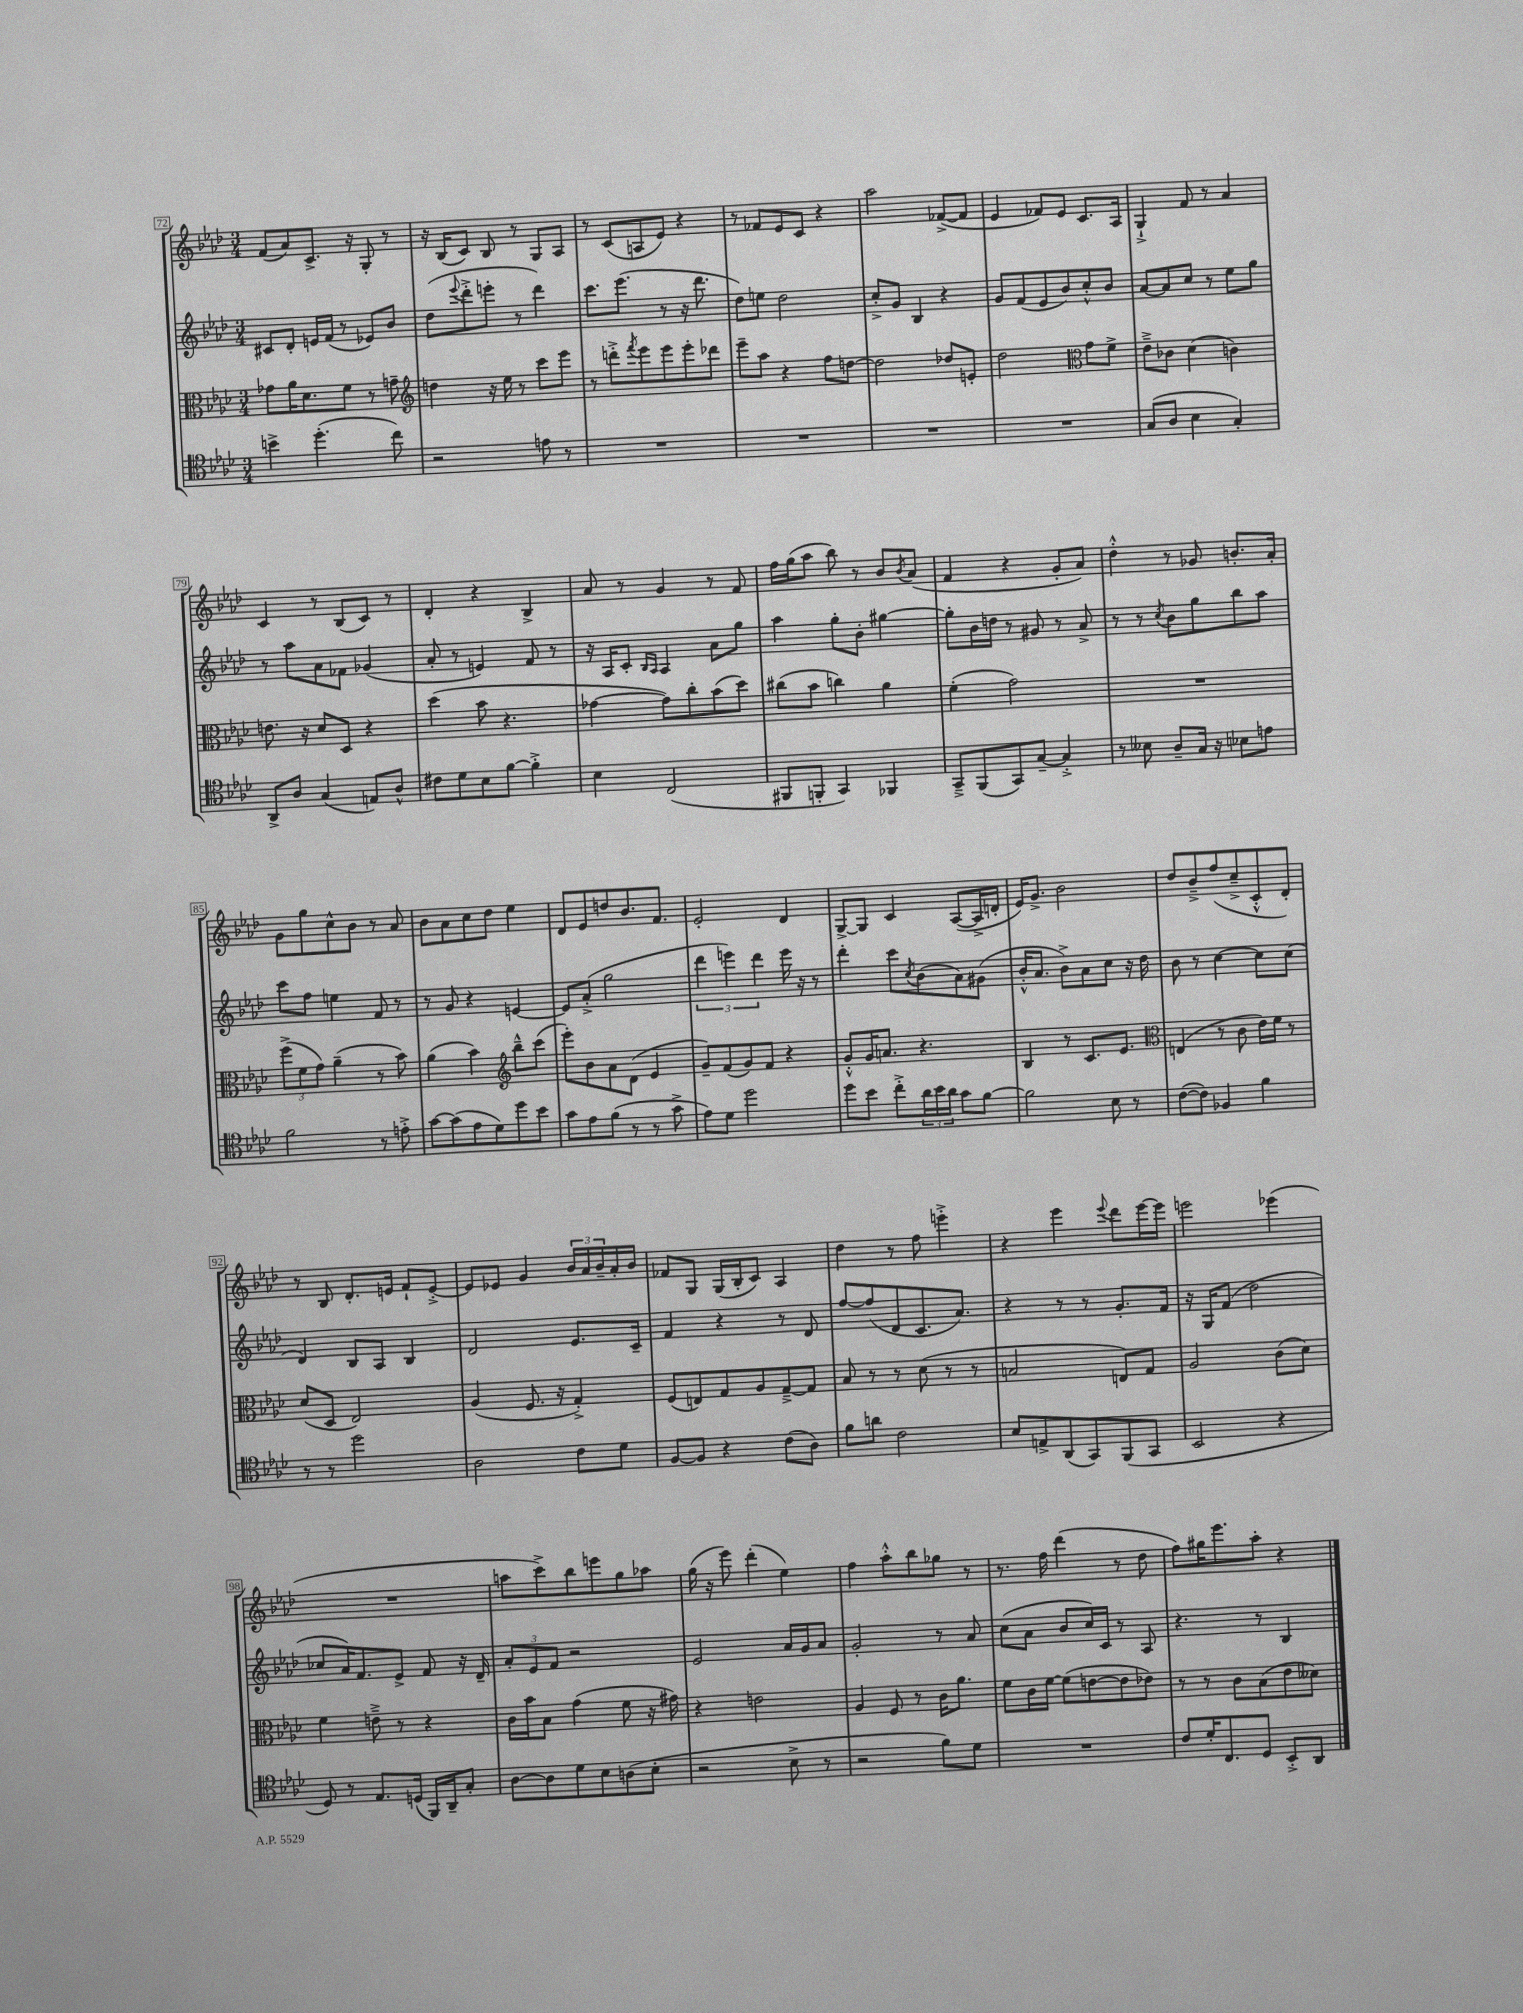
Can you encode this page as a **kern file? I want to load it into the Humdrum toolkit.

**kern	**kern	**kern	**kern
*staff4	*staff3	*staff2	*staff1
*clefC4	*clefC3	*clefG2	*clefG2
*k[b-e-a-d-]	*k[b-e-a-d-]	*k[b-e-a-d-]	*k[b-e-a-d-]
*M3/4	*M3/4	*M3/4	*M3/4
4b^	8g-	8c#	(8f
.	16a-	8d-'	8a-)
.	8.d-	.	.
(4.dd-'	.	16e	8.c^
.	.	(16f	.
.	8f	8r	.
.	.	.	16r
.	8r	8e-)	8G'
8cc)	8g~	8b-	8r
=	=	=	=
*	*clefG2	*	*
2r	4dd	(8dd-	16r
.	.	.	(16B-
.	.	8qqeee-	.
.	.	8ddd-'^	8c)
.	16r	8eee'	8B-
.	16ee-	.	.
.	8r	8r	8r
8e	8ccc	4ddd-)	8G
8r	8eee-	.	8A-
=	=	=	=
2.r	8r	8.ccc	8r
.	8ddd'^	.	(8c
.	.	(8.eee-	.
.	8qfff	.	.
.	8eee-	.	8A
.	8eee-	8r	8e-)
.	8eee-'	16r	4r
.	.	8.ddd-	.
.	8ddd-	.	.
=	=	=	=
2.r	8eee-~	8dd-)	8r
.	8aa-	8ee	8f-
.	4r	2dd-	8e-
.	.	.	8c
.	8ff	.	4r
.	[8dd	.	.
=	=	=	=
2.r	2dd]	8cc'^	2aa-
.	.	8g	.
.	.	4B-	.
.	8dd-	4r	([8f-^
.	8e'	.	8f-]
=	=	=	=
2.r	2dd-	8g	4e-
.	.	(8f	.
.	.	8e-	8f-)
.	.	8b-)	8e-
*	*clefC3	*	*
.	8g	8cc'^^	8.c
.	8f^	8b-	.
.	.	.	16A-
=	=	=	=
(8G	8e-~^	[8a-	4G`^
8A-	8c-	8a-]	.
4B-	(4d-	8cc	8f
.	.	8r	8r
4G')	4c)	8ee-	4a-
.	.	8gg	.
=	=	=	=
8AA-^	8.e	8r	4c
8A-	.	8aa-	.
.	16r	.	.
(4G	8d-	8a-	8r
.	8D-	8f-	(8B-
8E)	4r	(4g-	8c)
8A-^^	.	.	8r
=	=	=	=
8c#	(4dd-	8a-'	4d-'
8d-	.	8r	.
8B-	8b-	4e)	4r
[8f	4.r	.	.
4f'^]	.	8f	4B-^
.	.	8r	.
=	=	=	=
4B-	[4g-	16r	8a-
.	.	16A-	.
.	.	8c'	8r
.	.	16qqB-	.
.	.	16qqA-	.
(2C	8g-])	4A-	4g
.	8cc'	.	.
.	(8b-	8a-	8r
.	8dd-)	8gg	8f
=	=	=	=
8FF#	(8cc#	4aa-	16ff
.	.	.	(16gg
8FF'	8b-	.	8aa-
4GG)	4cc)	8gg'	8bb-)
.	.	8b-'	8r
4FF-	4a-	[4gg#	8b-
.	.	.	8qb-
.	.	.	(8a-
=	=	=	=
8GG~^	(4f'	8gg#']	4f
(8FF	.	16b-	.
.	.	16dd	.
8GG)	2g)	8r	4r
[8G~	.	8g#	.
4G'^]	.	8r	8g'
.	.	8a-^	8a-)
=	=	=	=
8r	2.r	8r	4dd-'^^
8B--	.	8r	.
.	.	8qcc	.
8A-~	.	8b-	8r
16G	.	8gg	8g-
16r	.	.	.
8B-	.	8bb-	8.b'
8e	.	8aa-	.
.	.	.	16a-'
=	=	=	=
2f	(12ff^	8ccc	8g
.	12f	.	.
.	.	8ff	8gg
.	12g)	.	.
.	(4a-~	4ee	8cc^^
.	.	.	8b-
8r	8r	8f	8r
8e'^	8b-)	8r	8a-
=	=	=	=
[8g	(4a-	8r	8b-
(8g]	.	8g	8a-
8e-	4b-)	4r	8cc
8d-)	.	.	8dd-
*	*clefG2	*	*
8dd-	8bb-~^^	[4e	4ee-
8b-	(8ccc	.	.
=	=	=	=
8g	8eee-')	8e]	8d-
8e-	8b-	(8a-'^	8e-
(8f	8a-	2gg	8dd
8r	(8d-	.	8.b-
8r	4e-	.	.
.	.	.	8.f
8g^	.	.	.
=	=	=	=
8e-)	8g~)	6ddd-	2e-'
8d-	(8f	.	.
.	.	6eee)	.
2dd-	8g)	.	.
.	.	6ddd-	.
.	8f	.	.
.	4r	16eee	4d-
.	.	16r	.
.	.	8r	.
=	=	=	=
8dd-	8g'^^	4ddd-'	[8G^
8b-	16g	.	8G]
.	8.a	.	.
8cc'^	.	8ccc	4c
.	.	8qcc	.
24a-	4.r	(8b-	.
24b-	.	.	.
24a-	.	.	.
8g	.	8a-)	([8A-
[8f	.	(8g#	16A-^]
.	.	.	16d'
=	=	=	=
2f]	4B-	16b-'^^	16e-)
.	.	8.a-	8.g^
.	8r	8b-^)	2b-
.	8.c	8a-	.
8B-	.	8cc	.
.	8.e-	.	.
8r	.	16r	.
.	.	16dd-	.
=	=	=	=
*	*clefC3	*	*
([8c	(4E	8b-	8dd-
8c])	.	8r	8b-~^
4F-	8r	[4cc	(8ff
.	8c	.	8cc~^
4f	16e-)	8cc]	8c'^^
.	16f	.	.
.	8r	(8cc	8d-')
=	=	=	=
8r	(8d-	4d-)	8r
8r	8D-	.	8B-
2dd-	2E-)	8B-	8.d-'
.	.	8A-	.
.	.	.	16e
.	.	4B-	8f`
.	.	.	[8e'^
=	=	=	=
2A-	(4A-	2d-	8e]
.	.	.	8e-
.	8.F	.	4g
.	16r	.	.
8c	4G'^)	8.e-	24b-
.	.	.	24a-
.	.	.	24b-~
8d-	.	.	16a-'
.	.	16c~	16b-
=	=	=	=
[8F	(8F	4f	8f-
8F]	8E)	.	8G
4r	8G	4r	(16G
.	.	.	16B-'
.	8A-	.	8c)
(8c	[8G~^	8r	4A-
8A-)	8G]	8d-	.
=	=	=	=
8f	8B-	[8ff	4dd-
8a	8r	(8ff]	.
2c	8r	8d-	8r
.	(8d-	8.c	8ff
.	8r	.	4eee'^
.	.	8.a-)	.
.	8r	.	.
=	=	=	=
8B-	2B	4r	4r
8E^	.	.	.
(8AA-	.	8r	4eee-
8GG)	.	8r	.
.	.	.	8qqeee-
(8FF	8E)	8.g'	8ddd-
8GG	8G	.	[16eee-
.	.	16f	16eee-]
=	=	=	=
2BB-	2A-	16r	2eee
.	.	16G	.
.	.	(8f	.
.	.	2dd-	.
4r	(8c	.	(4eee-
.	8d-)	.	.
=	=	=	=
8D-)	4f	8cc-	2.r
8r	.	16a-)	.
.	.	8.f	.
8.E-	8e~^	.	.
.	8r	8e-^	.
(16D	.	.	.
16FF)	4r	8f	.
16AA-~	.	.	.
8G'	.	16r	.
.	.	16d-~	.
=	=	=	=
[8A-	16c	12a-'	8aa
.	16b-	.	.
.	.	12e-	.
8A-]	8B-	.	8ccc^)
.	.	12f	.
8d-	(4g	2r	8bb-
8B-	.	.	8eee
(8A	8f	.	8gg
8B-'	16r	.	8aa-
.	16g#)	.	.
=	=	=	=
2r	4r	2e-	(16gg
.	.	.	16r
.	.	.	8eee-)
.	2e	.	(4ddd-'
8B-^	.	16a-	4ee-)
.	.	16g	.
8r	.	8a-	.
=	=	=	=
2r	4A-	2g'	4ff
.	8F	.	8aa-'^^
.	8r	.	8bb-
8f)	16c	8r	8gg-
.	8.a-	.	.
8d-	.	8a-	8r
=	=	=	=
2.r	8f	(8cc	8.r
.	16c	8a-	.
.	[16f	.	16ff
.	(8f]	8b-	(4ddd-
.	[8e	16cc)	.
.	.	16c	.
.	8e]	8r	8r
.	8e-)	8A-	8dd-
=	=	=	=
8c	8r	4.r	8ff)
16d-'	8r	.	16gg#
8.C	.	.	8.eee-
.	8c	.	.
8D-	(8B-	8r	8aa-'
8BB-'^	8e-	4B-	4r
8AA-	8d--)	.	.
==	==	==	==
*-	*-	*-	*-
